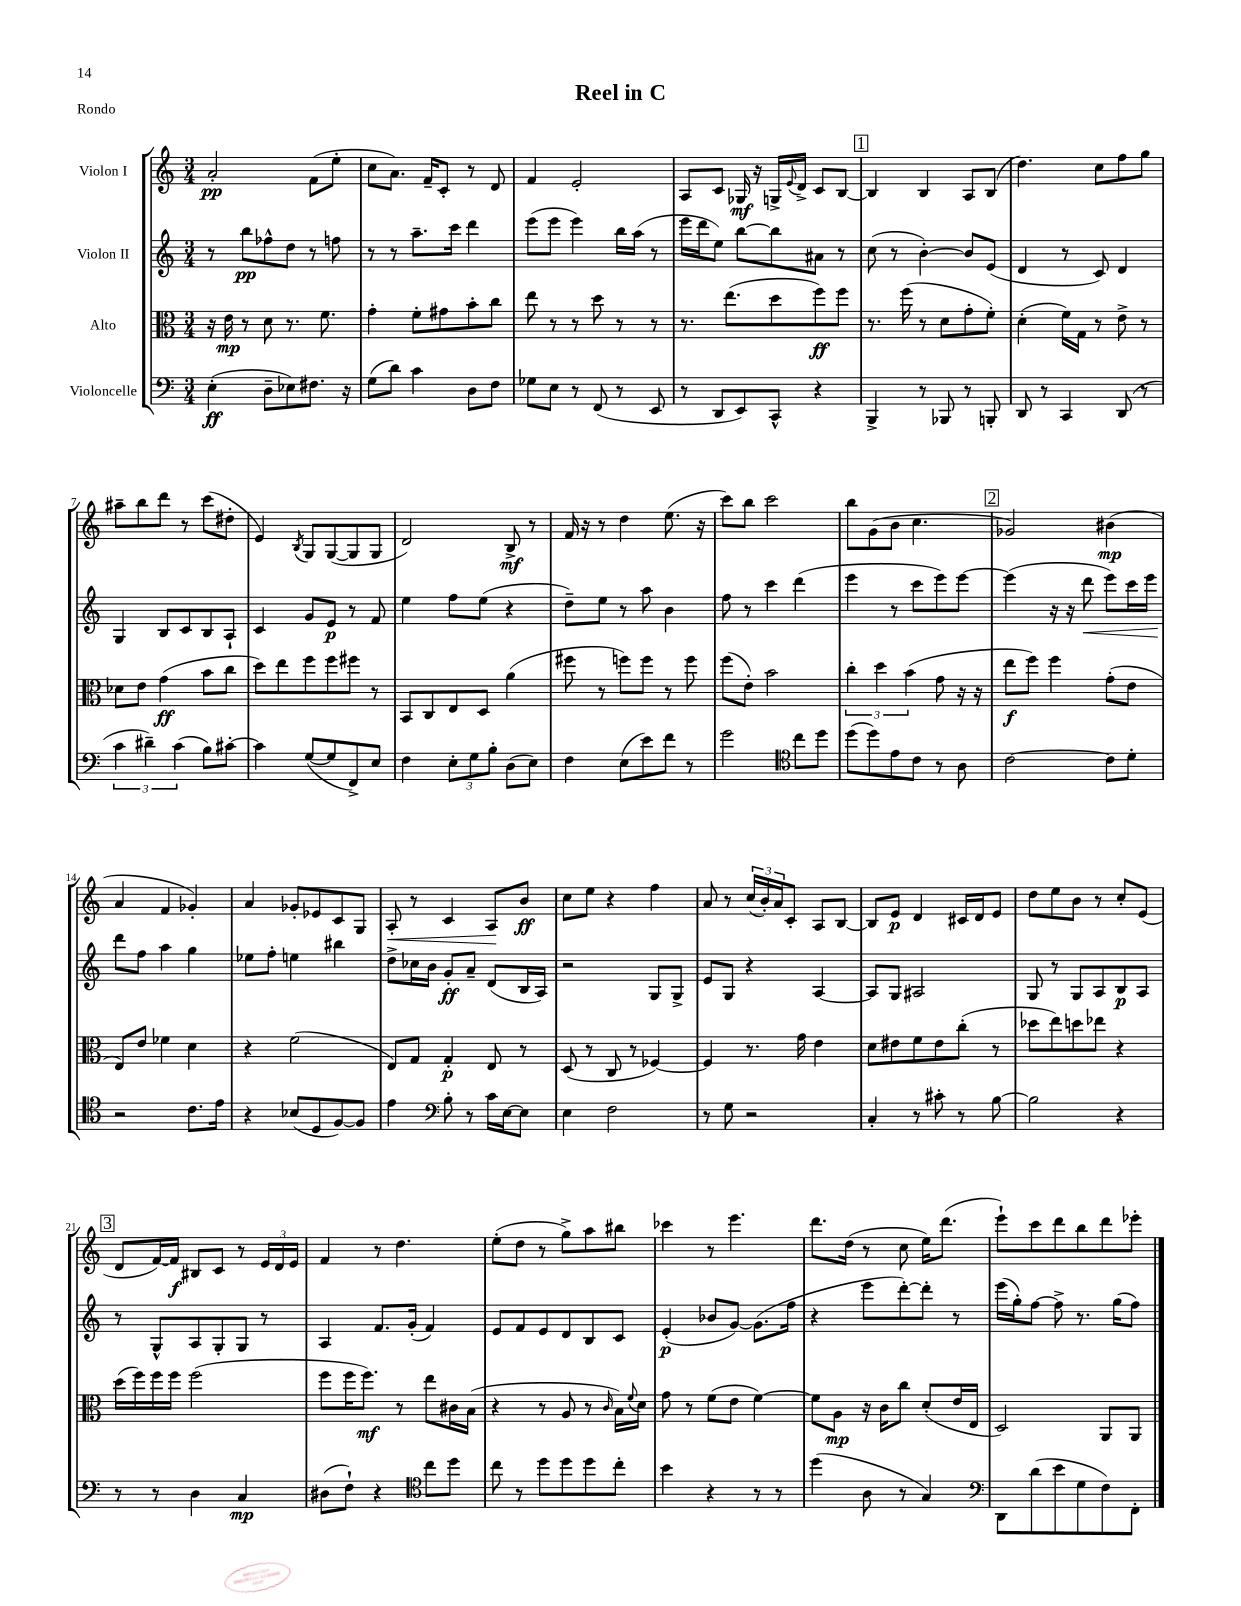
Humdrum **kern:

**kern	**kern	**kern	**kern
*staff4	*staff3	*staff2	*staff1
*clefF4	*clefC3	*clefG2	*clefG2
*k[]	*k[]	*k[]	*k[]
*M3/4	*M3/4	*M3/4	*M3/4
(4E'	16r	8r	2a'
.	16e	.	.
.	8r	8bb	.
8D~	8d	8ff-^^	.
8E-)	8.r	8dd	.
8.F#	.	8r	(8f
.	8.f	.	.
.	.	8ff	8ee'
16r	.	.	.
=	=	=	=
(8G	4g'	8r	8cc
8d)	.	8r	8.a)
4c	8f'	8.aa~	.
.	.	.	16f~
.	8g#	.	8c'
.	.	16ccc	.
8D	8b'	4ddd	8r
8F	8cc	.	8d
=	=	=	=
8G-	8ee	(8eee	4f
8E	8r	8eee	.
8r	8r	4eee)	2e'
(8FF	8dd	.	.
8r	8r	16bb	.
.	.	(16aa	.
8EE	8r	8r	.
=	=	=	=
8r	8.r	16eee	8A
.	.	16ddd	.
8DD	.	8ee)	8c
.	(8.ee	.	.
8EE)	.	[8bb	16G-
.	.	.	16r
8CC^^	8dd	8bb]	16G^
.	.	.	8qqe
.	.	.	16d^
4r	8ff)	8a#	8c
.	8ff	8r	[8B
=	=	=	=
4BBB^	8.r	(8cc	4B]
.	.	8r	.
.	(16ff	.	.
8r	8r	[4b')	4B
8BBB-	8d	.	.
8r	8g'	8b]	8A
8BBB'	8f')	(8e	(8B
=	=	=	=
8DD	(4d'	4d	4.dd)
8r	.	.	.
4CC	16f)	8r	.
.	16G	.	.
.	8r	8c)	8cc
(8DD	8e^	4d	8ff
8r	8r	.	8gg
=	=	=	=
6c	8d-	4G	8aa#~
.	8e	.	8bb
6d#~)	.	.	.
.	(4g	8B	8ddd
(6c	.	.	.
.	.	8c	8r
8B)	8b	8B	(8ccc
[8c#'	8cc	8A`	8dd#'
=	=	=	=
4c#]	8dd)	4c	4e)
.	8ee	.	.
.	.	.	8qB
([8G	8ff	8g	8G
8G]	8ff	8e	([8G
8FF^)	8ff#	8r	8G]
8E	8r	8f	8G
=	=	=	=
4F	8BB	4ee	2d)
.	8C	.	.
12E'	8E	8ff	.
12G	.	.	.
.	8D	(8ee	.
12B'	.	.	.
(8D	(4a	4r	8B^
8E)	.	.	8r
=	=	=	=
4F	8ff#	8dd~)	16f
.	.	.	16r
.	8r	8ee	8r
(8E	8ff)	8r	4dd
8e)	8ff	8aa	.
8f	8r	4b	(8.ee
8r	8ff	.	.
.	.	.	16r
=	=	=	=
2g	(8ff	8ff	8ccc)
.	8e')	8r	8bb
.	2b	4ccc	2ccc
*clefC4	*	*	*
8cc	.	(4ddd	.
8dd	.	.	.
=	=	=	=
(8dd	6cc'	4eee	8bb
8dd)	.	.	(8g
.	6dd	.	.
8e	.	8r	8b
.	(6b	.	.
8c	.	8ccc	4.cc
8r	8g	8eee)	.
8A	16r	[8eee	.
.	16r	.	.
=	=	=	=
[2c	8ee	(4eee]	2g-)
.	8ff)	.	.
.	4ff	16r	.
.	.	16r	.
.	.	8ddd	.
8c]	(8g'	8eee)	(4b#
8d'	8e	16ccc	.
.	.	16eee	.
=	=	=	=
2r	8E)	8ddd	4a
.	8e	8ff	.
.	4f-	4aa	4f
8.c	4d	4gg	4g-')
16e	.	.	.
=	=	=	=
4r	4r	8ee-	4a
.	.	8ff'	.
(8B-	(2f	4ee	8g-'
8D	.	.	8e-
[8F)	.	4bb#	8c
8F]	.	.	8G
=	=	=	=
4e	8E)	8dd^	8A'
.	8G	16cc-	8r
.	.	16b	.
*clefF4	*	*	*
8B'	4G'	8g'	4c
8r	.	8a~	.
16c	8E	(8d	8A
[16E	.	.	.
8E]	8r	16B	8b
.	.	16A)	.
=	=	=	=
4E	(8D	2r	8cc
.	8r	.	8ee
2F	8C	.	4r
.	8r	.	.
.	[4F-)	8G	4ff
.	.	8G^	.
=	=	=	=
8r	4F-]	8e	8a
8G	.	8G	8r
2r	8.r	4r	(24cc
.	.	.	24b')
.	.	.	24a
.	.	.	8c'
.	16g	.	.
.	4e	[4A	8A
.	.	.	[8B
=	=	=	=
4C'	8d	8A]	8B]
.	8e#	8G	8e
8r	8f	2A#	4d
8c#'	8e#	.	.
8r	(8cc'	.	16c#
.	.	.	16d
[8B	8r	.	8e
=	=	=	=
2B]	8dd-	8G	8dd
.	8ee)	8r	8ee
.	8dd	8G	8b
.	8ee-	8A	8r
4r	4r	8B	8cc'
.	.	8A	(8e
=	=	=	=
8r	(16dd	8r	8d
.	16ff)	.	.
8r	16ff	8G^^	[16f)
.	16ff	.	16f]
4D	(2ff	8A	8B#
.	.	8G'	8c
4C	.	8G	8r
.	.	8r	24e
.	.	.	24d
.	.	.	24e
=	=	=	=
(8D#	8ff	4A	4f
8F`)	16ff	.	.
.	8.ff)	.	.
4r	.	8.f	8r
.	8r	.	4.dd
.	.	(16g'	.
*clefC4	*	*	*
8cc	8ee	4f)	.
8dd	16c#	.	.
.	(16B	.	.
=	=	=	=
8cc	4r	8e	(8ee'
8r	.	8f	8dd
8dd	8r	8e	8r
8dd	8A	8d	8gg^)
8dd	8r	8B	8aa
.	16qqc	.	.
8cc'	16B)	8c	8bb#
.	8qqf	.	.
.	16d	.	.
=	=	=	=
4b	8g	(4e'	4ccc-
.	8r	.	.
4r	(8f	8b-	8r
.	8e	[8g)	4.eee
8r	[4f)	(8.g]	.
8r	.	.	.
.	.	16ff	.
=	=	=	=
(4dd	8f]	4r	8.ddd
.	8A	.	.
.	.	.	(16dd
8A	16r	8eee	8r
.	16c	.	.
8r	8cc	[8ddd')	8cc
4G)	(8d'	8ddd']	16ee)
.	.	.	(8.ddd
.	16e	8r	.
.	16E	.	.
=	=	=	=
*clefF4	*	*	*
8DD	2D)	(16eee	8eee`)
.	.	16gg')	.
(8d	.	[8ff	8ccc
8e	.	8ff^]	8ddd
8G	.	8.r	8bb
8F)	8AA	.	8ddd
.	.	(16gg	.
8FF'	8AA	8ff)	8eee-'
==	==	==	==
*-	*-	*-	*-
